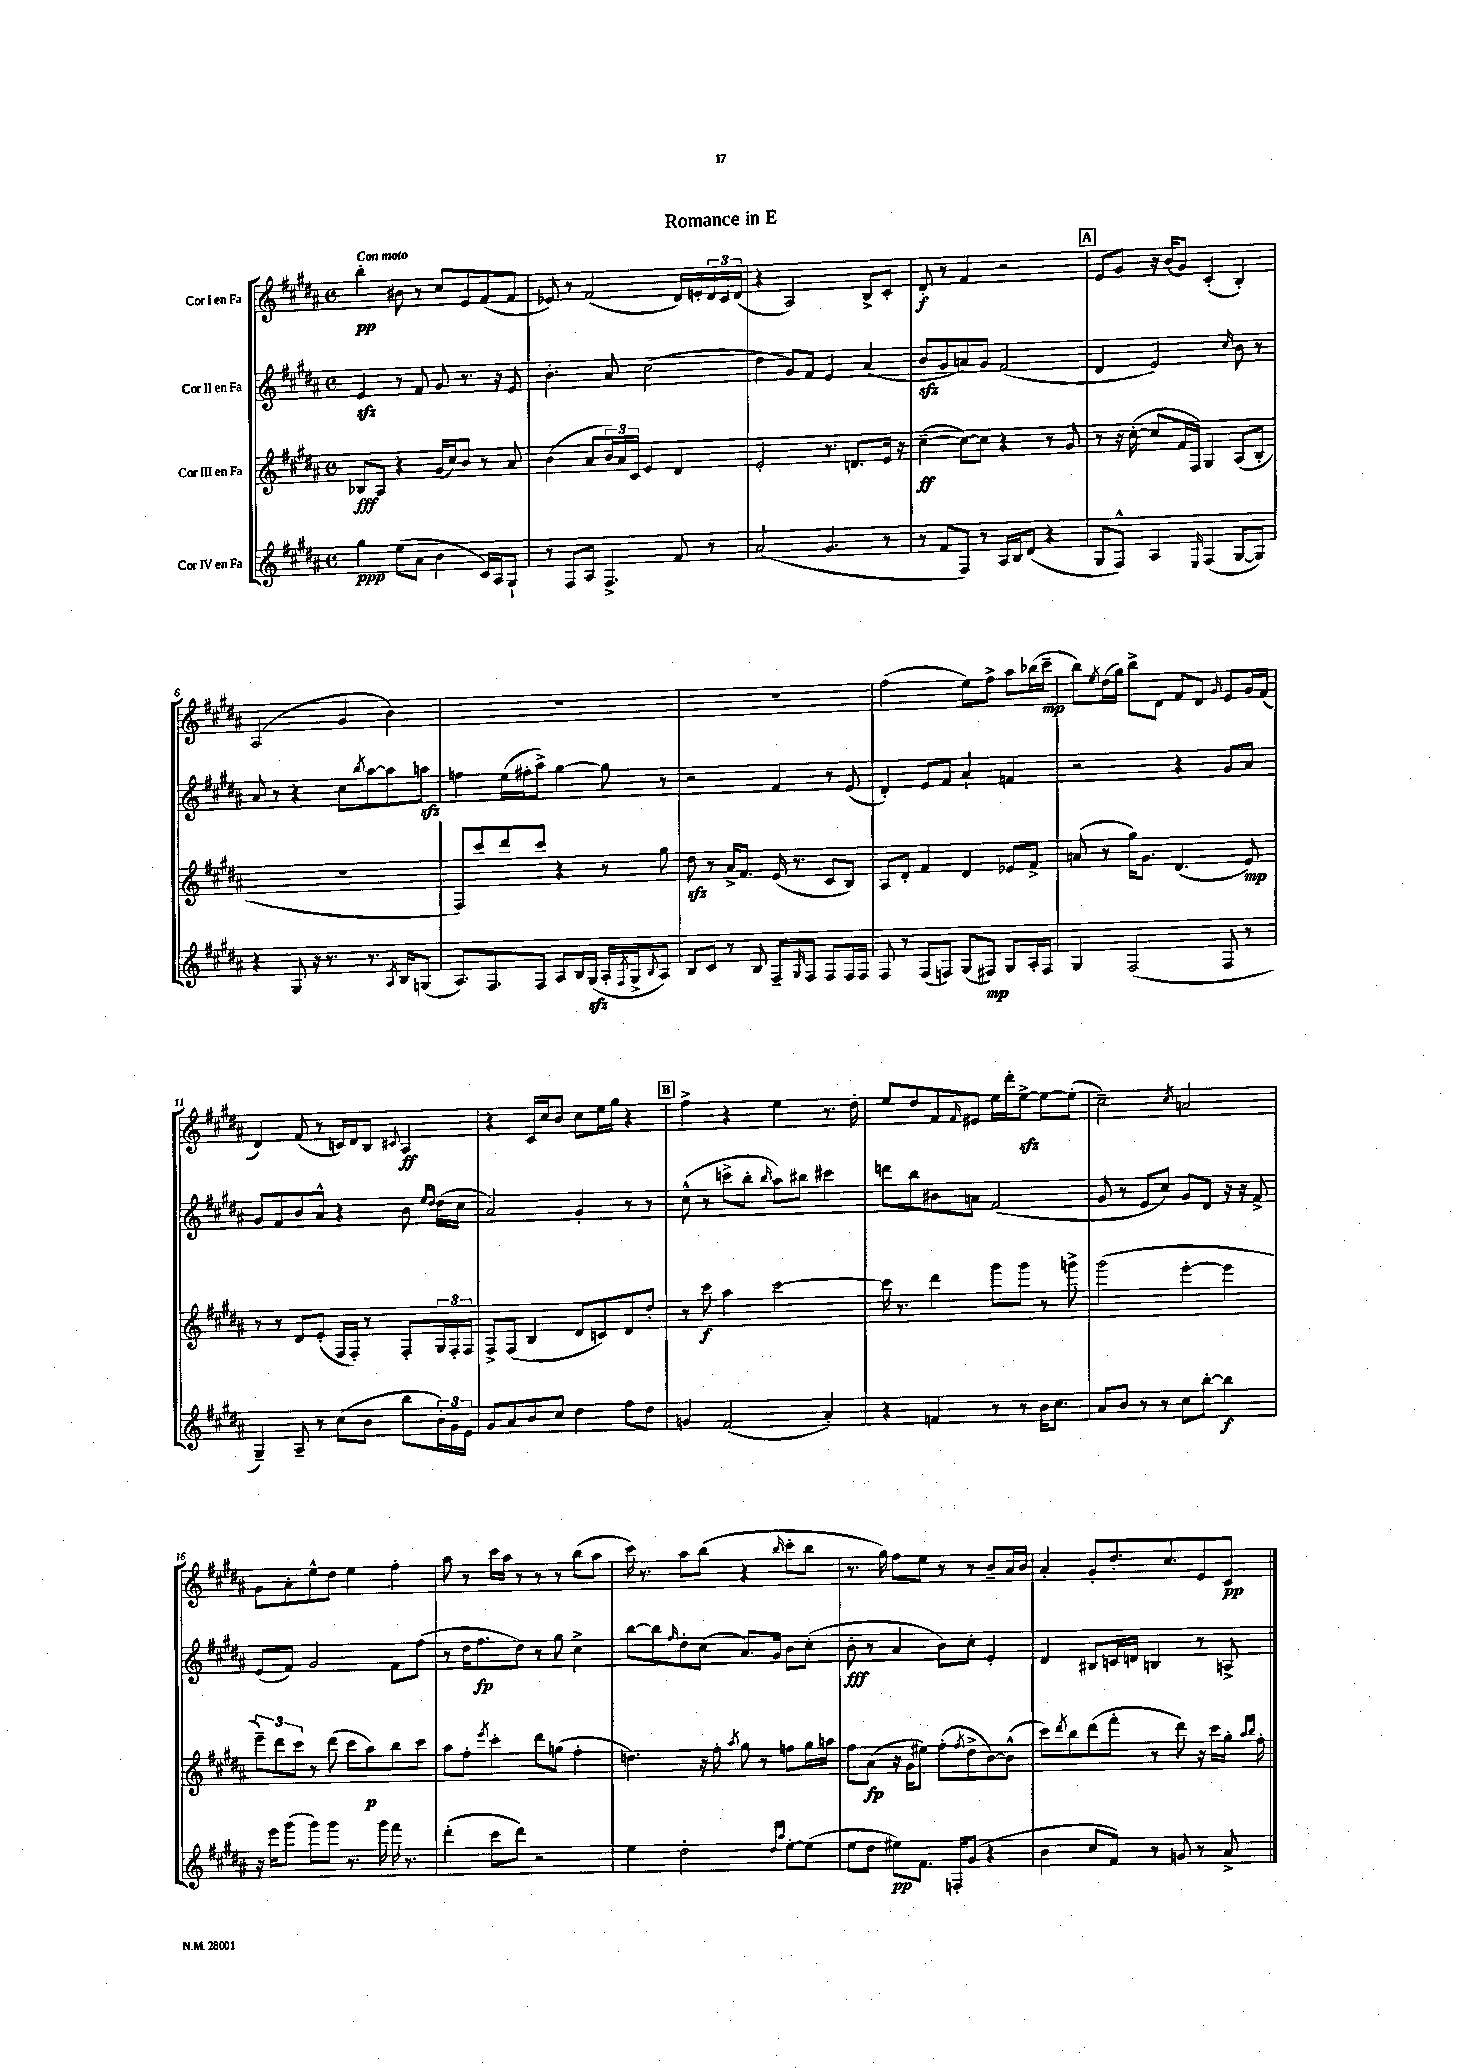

**kern	**kern	**kern	**kern
*staff4	*staff3	*staff2	*staff1
*clefG2	*clefG2	*clefG2	*clefG2
*k[f#c#g#d#a#]	*k[f#c#g#d#a#]	*k[f#c#g#d#a#]	*k[f#c#g#d#a#]
*M4/4	*M4/4	*M4/4	*M4/4
*met(c)	*met(c)	*met(c)	*met(c)
4gg#	8B-	4e	4bb'
.	8A#	.	.
(8ee	4r	8r	8b#
8a#	.	8f#	8r
4b	(16g#	8g#	8cc#
.	16cc#)	.	.
.	8b	8.r	8e
16c#)	8r	.	(8f#
16A#	.	16r	.
8G#`	8a#	8e	8f#
=	=	=	=
8r	(4b	4.b'	8e-)
8F#	.	.	8r
8A#	8a#	.	(2f#
4.F#^	24b)	8a#	.
.	24a#	.	.
.	24c#	.	.
.	4e	(2cc#	.
8f#	4d#	.	16d#)
.	.	.	16e'
8r	.	.	24d#
.	.	.	24c#
.	.	.	(24d#
=	=	=	=
(2a#	2e'	4dd#	4r
.	.	8g#)	2A#)
.	.	8f#	.
4.g#	8.r	4e	.
.	8.d	.	.
.	.	(4a#	8B^
8r	16e	.	8c#'
.	16r	.	.
=	=	=	=
8r	([4cc#~	8b	8d#'
8f#	.	8g#	8r
8F#)	8cc#_)	8a)	4f#
8r	8cc#]	8g#	.
16A#	4r	(2f#	2r
16B	.	.	.
(8d#	.	.	.
4r	8r	.	.
.	8g#	.	.
=	=	=	=
8G#	8r	4d#	8e
8F#^^)	16r	.	8g#
.	([16cc#'	.	.
4A#	8cc#]	2e)	16r
.	.	.	(16b
.	16f#	.	8g#)
.	16F#)	.	.
16qqE	.	.	.
(4F#	4G#	.	(4c#'
.	.	16qqcc#	.
[8G#	(8A#	8b	4B')
8G#])	8B'	8r	.
=	=	=	=
4r	1r	8a#	(2A#
.	.	8r	.
8G#	.	4r	.
16r	.	.	.
8.r	.	.	.
.	.	8cc#	4g#
.	.	8qbb	.
8.r	.	[8aa#	.
.	.	8aa#]	4b)
8qA#	.	.	.
16B	.	.	.
(8G	.	8aa	.
=	=	=	=
8.A#)	8F#)	4ff	1r
.	8ccc#	.	.
8.F#	.	.	.
.	8ddd#	(16ee	.
.	.	16ff#'	.
8F#	8ccc#	8aa#^)	.
8A#	4r	[4gg#	.
16B	.	.	.
(16G#	.	.	.
16A#'	8r	8gg#]	.
8qF#	.	.	.
16G#^	.	.	.
8qqB	.	.	.
8A#)	8gg#	8r	.
=	=	=	=
8B	8dd#	2r	1r
8c#	8r	.	.
8r	16a#^	.	.
.	8.f#	.	.
8B	.	.	.
8F#~	(16e	4f#	.
.	8.r	.	.
16qqG#	.	.	.
8F#	.	.	.
8F#	8c#	8r	.
16F#	8B)	(8e	.
16F#	.	.	.
=	=	=	=
8F#	8A#	4d#')	(2ff#
8r	8d#'	.	.
(8F#	4f#	8e	.
8F)	.	8f#	.
(8G#	4d#	4a#`	8ee)
8F#)	.	.	8ff#^
8G#	8e-	4f	8aa#
16A#'	8f#^	.	(16bb-
16F#	.	.	16ccc#~
=	=	=	=
4G#	(8a	2r	8bb)
.	.	.	8qee
.	8r	.	(16dd#
.	.	.	16gg#)
(2F#	16gg#)	.	8bb^
.	8.g#	.	.
.	.	.	8d#
.	(4.d#	4r	8f#
.	.	.	8d#
.	.	.	16qqg#
8F#	.	8g#	8e
8r	8e)	8a#	16g#
.	.	.	(16f#
=	=	=	=
4G#~)	8r	8g#	4d#)
.	8r	8f#	.
8A#~	8d#	8b	(8f#
8r	(8e'	8a#^^	8r
(8cc#	16F#	4r	16c)
.	16F#')	.	16d#
8b	8r	.	8B
.	.	.	8qqc#
8bb	8F#'	8b	4A#
.	.	16qqee	.
.	.	16qqdd#	.
24b')	24G#	(16dd#	.
24g#	24F#'	.	.
.	.	16cc#	.
24e	24F#	.	.
=	=	=	=
8g#	8F#^	2a#)	4r
8a#	(8F#	.	.
8b	4B	.	16c#
.	.	.	16cc#
8cc#	.	.	8b
4dd#	8d#	4g#'	8cc#
.	8c)	.	16ee
.	.	.	16gg#
8ff#	8d#	8r	4r
8dd#	8dd#'	8r	.
=	=	=	=
4g	8r	(8cc#^^	4ff#^
.	8ccc#	8r	.
(2f#	4aa#	8ccc^	4r
.	.	8bb'	.
.	.	16qqbb	.
.	[2ccc#	8aa#)	4ee
.	.	8bb#	.
4a#')	.	4ccc#	8.r
.	.	.	16dd#'
=	=	=	=
4r	16ccc#]	8ddd	8ee
.	8.r	.	.
.	.	8bb	8dd#
4f	4ddd#	8b#	8f#
.	.	.	16qqf#
.	.	8a	8e#
8r	8ggg#	(2f#	16ee
.	.	.	16ddd#'
8r	8ggg#	.	[8ee^
16b	8r	.	8ee_
8.cc#	.	.	.
.	8ggg^	.	(8ee']
=	=	=	=
8a#	(2ggg#	8g#	2cc#~)
8b	.	8r	.
8r	.	8e	.
8r	.	8cc#)	.
.	.	.	8qcc#
8cc#	[4eee'	8g#	2a
[8bb'	.	8d#	.
4bb]	4eee]	16r	.
.	.	16r	.
.	.	8f#^	.
=	=	=	=
16r	12eee~)	(8e	8g#
16eee	.	.	.
.	12ddd#	.	.
(8ggg#	.	8f#)	8a#'
.	12ccc#	.	.
8ggg#)	8r	2g#	8ee^^
8ggg#	(8ddd#	.	8dd#
8.r	8ccc#	.	4ee
.	8aa#)	.	.
16ggg#	.	.	.
16fff#	8bb	8f#	4ff#'
8.r	.	.	.
.	8ccc#	(8ff#	.
=	=	=	=
(4ddd#'	8aa#	8r	8aa#
.	8ff#'	16dd#	8r
.	.	8.ff#	.
.	8qeee	.	.
8ccc#	4ccc#'	.	16ccc#
.	.	.	16aa#
8ddd#)	.	8dd#)	8r
2r	8ddd#	8r	8r
.	(8gg	8gg#	8r
.	4ff#'	4cc#^	(8bb
.	.	.	8aa#
=	=	=	=
4ee	4.dd)	[8bb	16ccc#)
.	.	.	8.r
.	.	8bb]	.
.	.	16qqff#	.
2dd#'	.	8dd#'	8aa#
.	16r	(8cc#	(8bb
.	16ff#'	.	.
.	8qaa#	.	.
.	8gg#	8.a#)	4r
.	8r	.	.
.	.	16g#	.
16qqdd#	.	.	.
16qqaa#	.	.	16qqbb
[8ee'	8ff	8b	8ccc#'
(8ee]	16gg#	(8cc#'	8bb
.	16aa	.	.
=	=	=	=
8ee	8ff#	8b'	8.r
8dd#	(8a#	8r	.
.	.	.	16gg#)
8ee#)	16r	4a#	8ff#
.	16g#	.	.
8.f#	8ee#)	.	8ee
.	(8ff#'	8b)	8r
16F'	.	.	.
.	8qff#	.	.
(8g#	8dd#^	8cc#'	8r
4r	[8b)	4e'	8b~
.	(8b^^]	.	16a#
.	.	.	16b
=	=	=	=
4b	8ccc#)	4d#	4a#'
.	8qddd#	.	.
.	8bb	.	.
8cc#	(8ddd#	8B#	8g#'
8f#)	8fff#'	16c	8.dd#'
.	.	16d	.
8r	8r	4B	.
.	.	.	8.cc#
8g	8ddd#)	.	.
8r	16r	8r	8e
.	16ccc#	.	.
8a#^	16gg#'	8A^	8c#
.	16qqaa#	.	.
.	16qqbb	.	.
.	16ff#'	.	.
==	==	==	==
*-	*-	*-	*-
